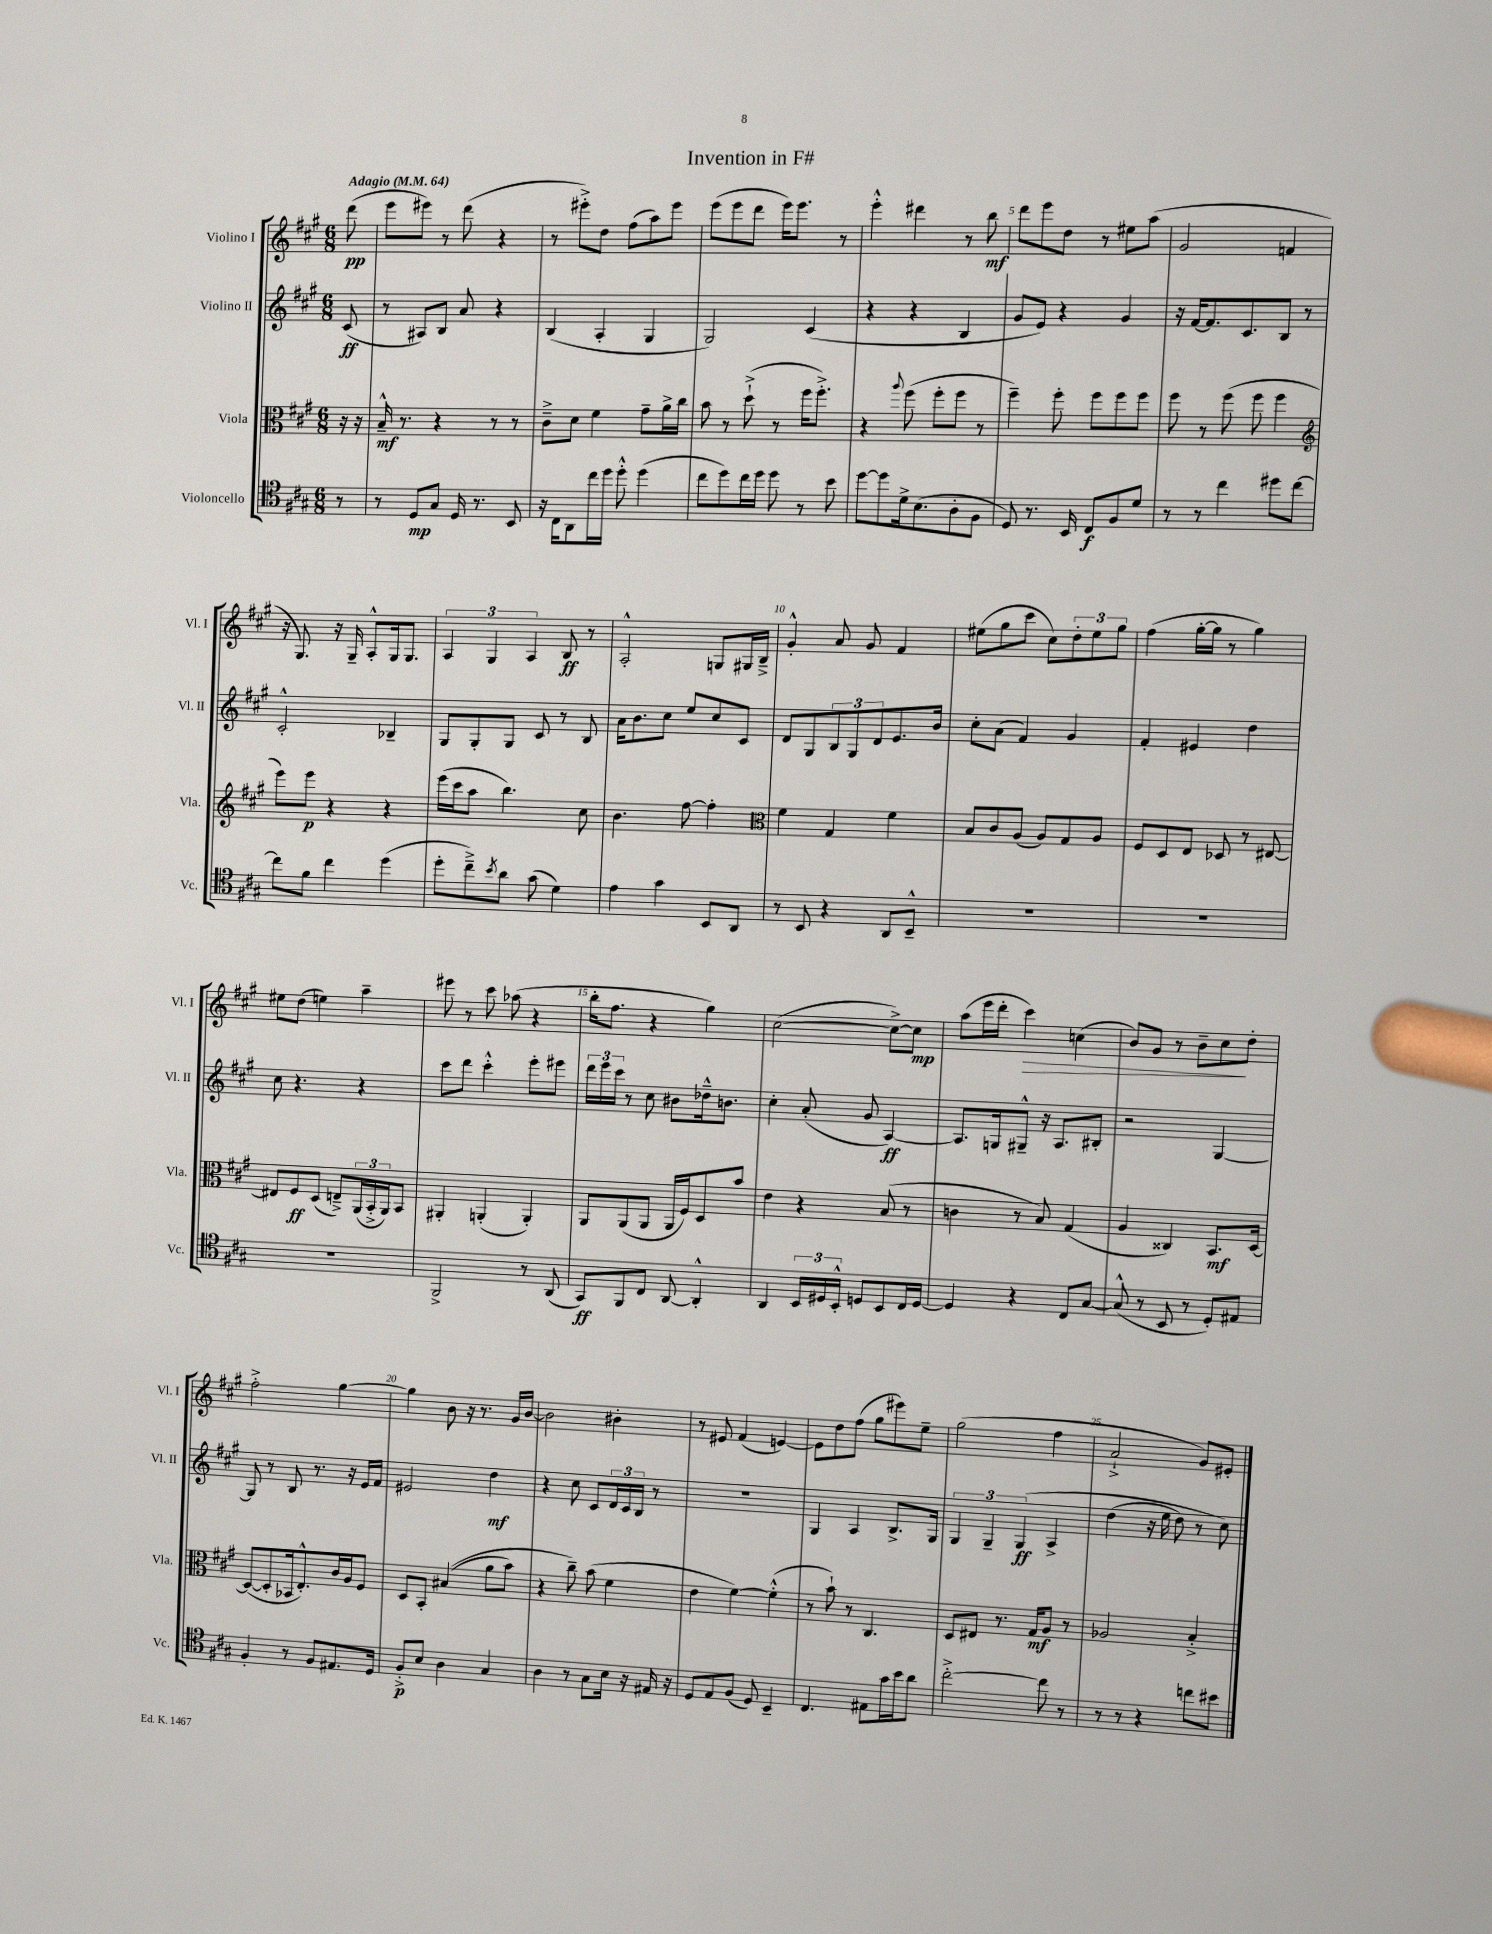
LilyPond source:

\header { title = "Invention in F#" }
<<
\new StaffGroup <<
\new Staff = "s0" \with { instrumentName = "Violino I" shortInstrumentName = "Vl. I" } {
    \clef treble \key a \major \numericTimeSignature \time 6/8 \partial 8 \tempo "Adagio" 4 = 64
    d'''8\pp( |
    e'''8 eis'''8) r8 d'''8( r4 |
    r8 eis'''8-.->) d''8 fis''8( a''8) eis'''8 |
    e'''8( e'''8 d'''8 e'''16) e'''8. r8 |
    e'''4-.-^ dis'''4 r8 b''8\mf |
    d'''8 e'''8 d''8 r8 eis''8 a''8( |
    gis'2 f'4 |
    r16 gis8.) r16 gis16-- a8-.-^ gis16 gis8. |
    \tuplet 3/2 { a4 gis4 a4 } b8\ff r8 |
    a2-.-^ g8 gis16 b16---> |
    gis'4-.-^ a'8 gis'8 fis'4 |
    eis''8( gis''8 cis'''8 cis''8) \tuplet 3/2 { d''8-. eis''8 gis''8 } |
    fis''4( gis''16~-. gis''16 r8 gis''4) |
    eis''8 d''8( e''4) a''4-- |
    eis'''8 r8 cis'''8 aes''8( r4 |
    b''16-. fis''8. r4 gis''4) |
    cis''2~( cis''8~->) cis''8\mp |
    a''8( e'''16 d'''16-. cis'''4\>) c''4( |
    b'8) gis'8 r8 b'8-- cis''8\! d''8-. |
    fis''2-.-> gis''4~ |
    gis''4 b'8 r16 r8. gis'16 b'16~ |
    b'2 bis'4-. |
    r8 eis'8 fis'4( e'4~) |
    e'8 d''8 fis''8( gis''8 eis'''8) e''8-- |
    gis''2( fis''4 |
    a'2-!-> gis'8) eis'8-. \bar "|." |
}
\new Staff = "s1" \with { instrumentName = "Violino II" shortInstrumentName = "Vl. II" } {
    \clef treble \key a \major \numericTimeSignature \time 6/8 \partial 8
    cis'8\ff( |
    r8 ais8) b8 a'8 r4 |
    b4( a4-. gis4 |
    gis2) cis'4( |
    r4 r4 b4 |
    gis'8 e'8) r4 gis'4 |
    r16 fis'16~ fis'8. cis'8. b8 r8 |
    cis'2-.-^ bes4-- |
    gis8 gis8-. gis8 cis'8 r8 b8 |
    a'16 b'8. cis''8 e''8 cis''8 cis'8 |
    d'8 gis8 \tuplet 3/2 { b8 gis8 d'8 } e'8. b'16 |
    cis''8-. a'8( fis'4) gis'4 |
    fis'4-. eis'4 d''4 |
    cis''8 r4. r4 |
    cis'''8 d'''8 cis'''4-.-^ e'''8-. eis'''8 |
    \tuplet 3/2 { d'''16 e'''16 cis'''16 } r8 cis''8 bis'8 des''16---^ b'8. |
    cis''4-. a'8-.( gis'8 a4~\ff) |
    a8. g16 gis8---^ r16 a8. bis8-. |
    r2 gis4~ |
    gis8 r8 b8 r8. r16 e'16 fis'16 |
    eis'2 d''4\mf |
    r4 cis''8 cis'8 \tuplet 3/2 { d'16 cis'16 b16 } r8 |
    R2. |
    gis4 a4 b8.-> gis16 |
    \tuplet 3/2 { gis4 gis4-- gis4\ff\( } a4-> |
    d''4( r16 e''16 d''8) r8 cis''8\) \bar "|." |
}
\new Staff = "s2" \with { instrumentName = "Viola" shortInstrumentName = "Vla." } {
    \clef alto \key a \major \numericTimeSignature \time 6/8 \partial 8
    r16 r16 |
    b16---^\mf r8. r4 r8 r8 |
    cis'8---> d'8 fis'4 gis'8-- a'16-> cis''16 |
    b'8 r8 d''8-!->( r8 fis''16 fis''8.-.->) |
    r4 \appoggiatura { a''8 } fis''8( fis''8-. fis''8 r8 |
    fis''4--) fis''8-. fis''8 fis''8 fis''8 |
    fis''8 r8 fis''8( fis''8 fis''4 |
    \clef treble e'''8) e'''8\p r4 r4 |
    e'''16( cis'''16 a''8 b''4.) cis''8 |
    b'4. fis''8~ fis''4-. |
    \clef alto fis'4 gis4 fis'4 |
    b8 cis'8 a8( a8) gis8 a8 |
    fis8 d8 e8 des8 r8 eis8~ |
    eis8 fis8\ff d8( e8--->) \tuplet 3/2 { a,16( b,16-.-> a,16) } b,8 |
    ais,4-. a,4-.( a,4-.) |
    a,8 a,8( a,8 a,16 fis16) d8 b'8 |
    e'4 r4 b8( r8 |
    c'4 r8 b8) gis4( |
    a4 cisis4) b,8.\mf d16~ |
    d8~( d8-. bes,16 e8.-.-^) cis'16 a16 fis8 |
    d8 b,8-. bis4(\( a'8 b'8) |
    r4 cis''8--\) b'8( fis'4 |
    e'4 fis'4~) fis'4-.-^( |
    r8 b'8-!) r8 cis4. |
    d8 eis8 r8. gis16\mf a8 r8 |
    aes2 b4-.-> \bar "|." |
}
\new Staff = "s3" \with { instrumentName = "Violoncello" shortInstrumentName = "Vc." } {
    \clef tenor \key a \major \numericTimeSignature \time 6/8 \partial 8
    r8 |
    r8 d8\mp gis8 d16 r8. b,8 |
    r16 cis16 a,8 cis''16 d''16 d''8-.-^ d''4( |
    cis''8 d''8) cis''16 d''16 d''8 r8 b'8 |
    d''8~ d''8 d'16-> b8.( a8-. fis8 |
    d8) r8. b,16 cis8\f fis8 d'8 |
    r8 r8 cis''4 dis''8 cis''8~ |
    cis''8 fis'8 cis''4 d''4( |
    d''8-. cis''8--->) \acciaccatura { b'8 } a'8 gis'8( d'4) |
    e'4 gis'4 b,8 a,8 |
    r8 b,8 r4 a,8 b,8---^ |
    R2. |
    R2. |
    R2. |
    fis,2-> r8 a,8( |
    gis,8\ff) fis,8 cis8 a,8~ a,4-.-^ |
    a,4 \tuplet 3/2 { b,16 dis16 b,16-.-^ } d8 b,8 cis16 d16~ |
    d4 r4 cis8 gis8~ |
    gis8-^( r8 b,8 r8 d8-.) eis8 |
    fis4-. r8 fis8 eis8. d16 |
    fis8-.->\p b8 a4 gis4 |
    a4 r8 gis8 b16 r16 eis16 r16 |
    d8 e8 fis8( d8) b,4-- |
    cis4. eis8 gis'16 b'16 a'8 |
    cis''2~-.-> cis''8 r8 |
    r8 r8 r4 c''8 bis'8 \bar "|." |
}
>>
>>
\layout { \context { \Score \override BarNumber.break-visibility = ##(#f #t #t) barNumberVisibility = #(every-nth-bar-number-visible 5) } }
